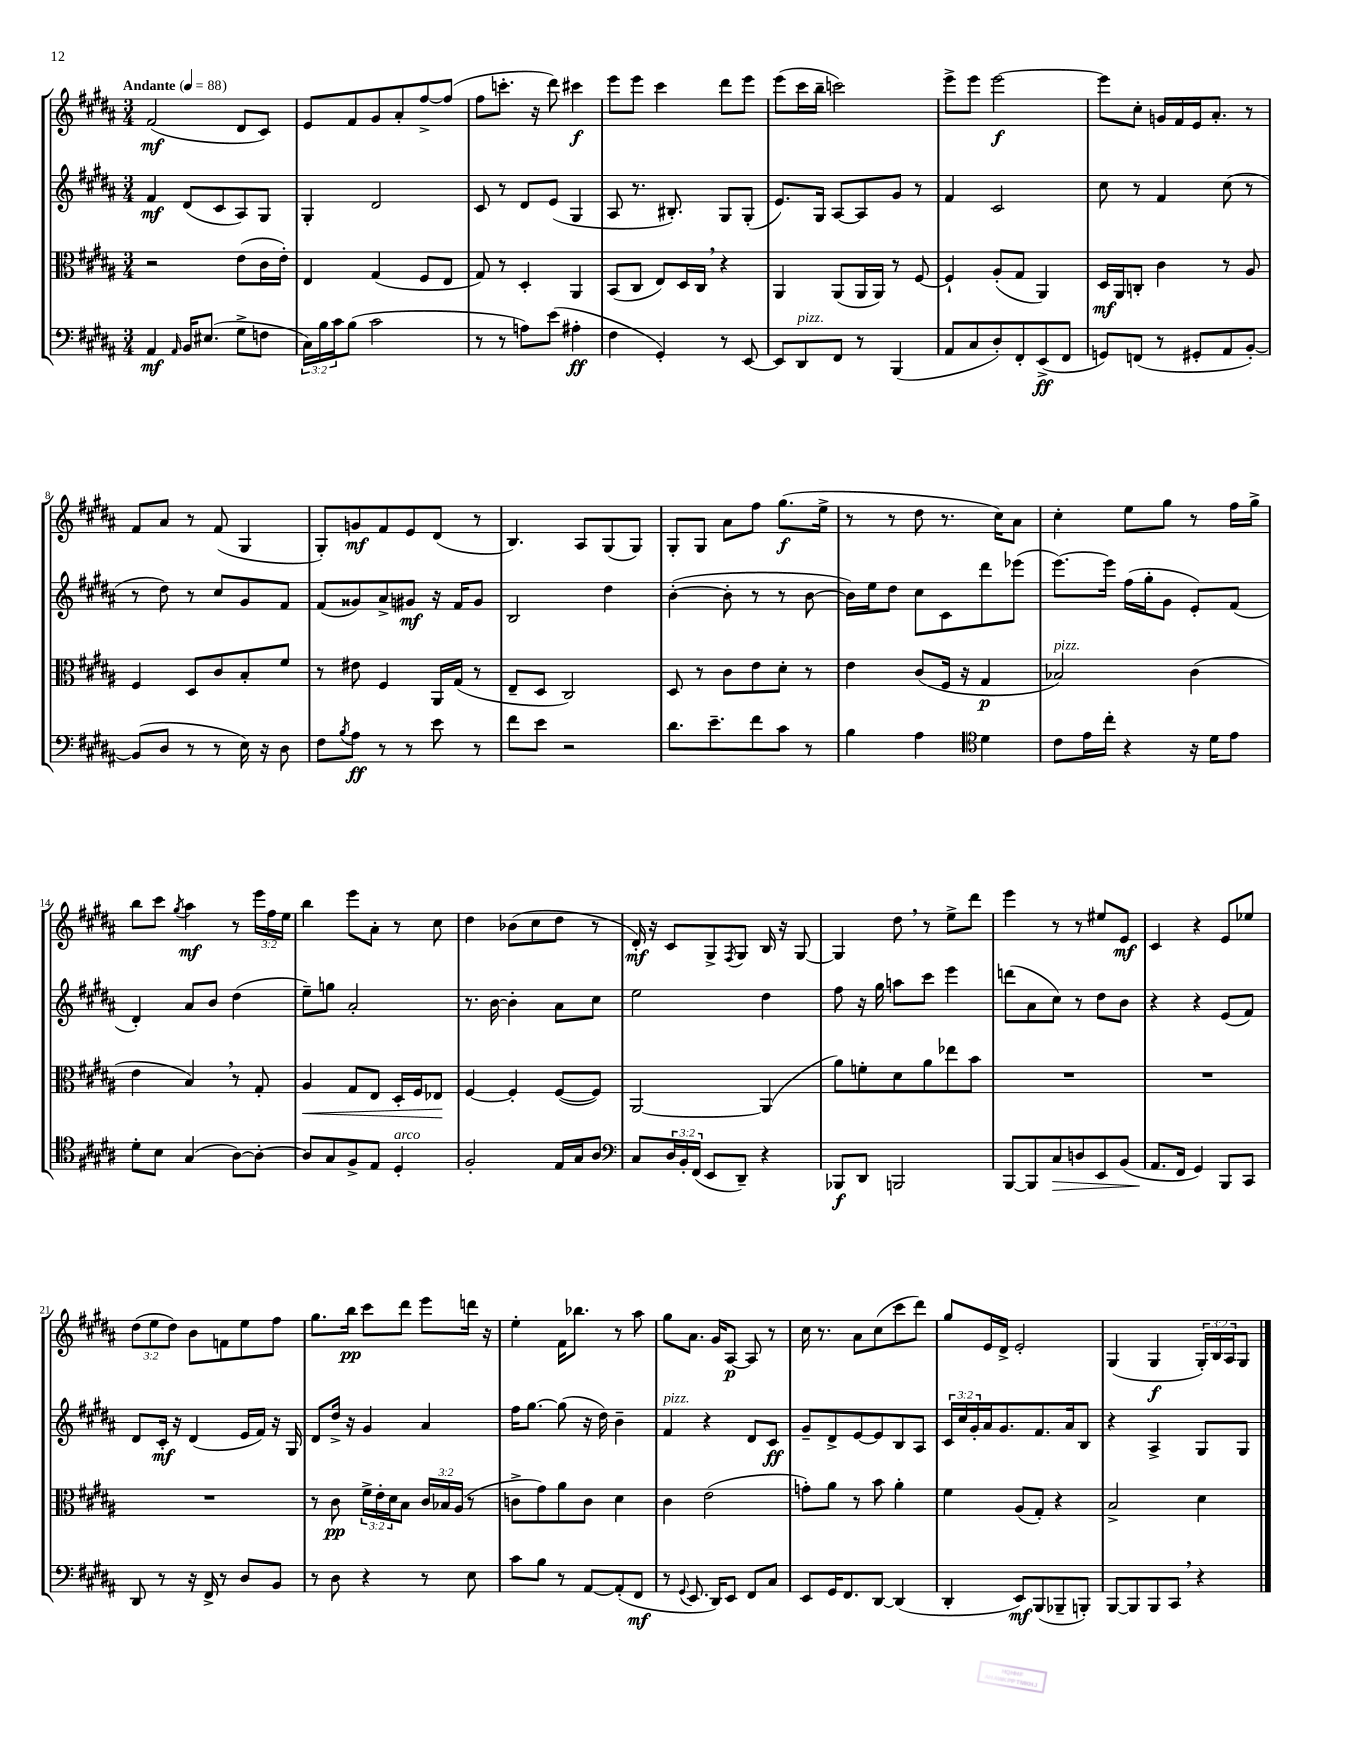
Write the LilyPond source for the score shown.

<<
\new StaffGroup <<
\new Staff = "s0" {
    \clef treble \key b \major \numericTimeSignature \time 3/4 \override Staff.TupletNumber.text = #tuplet-number::calc-fraction-text \tempo "Andante" 4 = 88
    fis'2\mf( dis'8 cis'8) |
    e'8 fis'8 gis'8 ais'8-. fis''8~-> fis''8( |
    fis''8 c'''8.-. r16 dis'''8) cis'''4\f |
    e'''8 e'''8 cis'''4 dis'''8 e'''8 |
    e'''8( cis'''16 b''16-- c'''2) |
    e'''8-> e'''8 e'''2~\f |
    e'''8 cis''8-. g'16 fis'16 e'16 ais'8.-. r8 |
    fis'8 ais'8 r8 fis'8( gis4 |
    gis8-.) g'8\mf fis'8 e'8 dis'8( r8 |
    b4.) ais8 gis8( gis8) |
    gis8-. gis8 ais'8 fis''8 gis''8.\f( e''16-> |
    r8 r8 dis''8 r8. cis''16) ais'8 |
    cis''4-. e''8 gis''8 r8 fis''16 gis''16-> |
    b''8 cis'''8 \acciaccatura { gis''8 } ais''4\mf r8 \tuplet 3/2 { e'''16 fis''16 e''16 } |
    b''4 e'''8 ais'8-. r8 cis''8 |
    dis''4 bes'8( cis''8 dis''8 r8 |
    dis'16-.\mf) r16 cis'8 gis8-> \acciaccatura { fis8 } gis8 b16 r16 gis8~ |
    gis4 dis''8 \breathe r8 e''8-> dis'''8 |
    e'''4 r8 r8 eis''8 e'8\mf |
    cis'4 r4 e'8 ees''8 |
    \tuplet 3/2 { dis''8( e''8 dis''8) } b'8 f'8 e''8 fis''8 |
    gis''8. b''16\pp cis'''8 dis'''8 e'''8 d'''16 r16 |
    e''4-. fis'16 bes''8. r8 ais''8 |
    gis''8 ais'8. gis'16 ais8~\p ais8 r8 |
    cis''16 r8. ais'8 cis''8( cis'''8 dis'''8) |
    gis''8 e'16 dis'16-> e'2-. |
    gis4( gis4\f \tuplet 3/2 { gis16-.) b16 ais16 } gis8 \bar "|." |
}
\new Staff = "s1" {
    \clef treble \key b \major \numericTimeSignature \time 3/4 \override Staff.TupletNumber.text = #tuplet-number::calc-fraction-text
    fis'4\mf dis'8( cis'8 ais8) gis8 |
    gis4-. dis'2 |
    cis'8 r8 dis'8 e'8( gis4 |
    ais8 r8. bis8.-.) gis8 gis8-.( |
    e'8.) gis16 ais8~ ais8 gis'8 r8 |
    fis'4 cis'2 |
    cis''8 r8 fis'4 cis''8( r8 |
    r8 dis''8) r8 cis''8 gis'8 fis'8 |
    fis'8( gisis'8) ais'8-> gis'8\mf r16 fis'16 gis'8 |
    b2 dis''4 |
    b'4~-.( b'8-. r8 r8 b'8~ |
    b'16) e''16 dis''8 cis''8 cis'8 dis'''8 ees'''8( |
    e'''8.~) e'''16 fis''16( gis''16-. gis'8 e'8-.) fis'8( |
    dis'4-.) ais'8 b'8 dis''4( |
    e''8--) g''8 ais'2-. |
    r8. b'16~ b'4-. ais'8 cis''8 |
    e''2 dis''4 |
    fis''8 r16 gis''16 a''8 cis'''8 e'''4 |
    d'''8( ais'8 cis''8) r8 dis''8 b'8 |
    r4 r4 e'8( fis'8) |
    dis'8 cis'16-.\mf r16 dis'4( e'16 fis'16) r16 gis16 |
    dis'8 dis''16-> r16 gis'4 ais'4 |
    fis''16 gis''8.~ gis''8( r16 dis''16) b'4-- |
    fis'4^\markup { \italic "pizz." } r4 dis'8 cis'8\ff |
    gis'8-- dis'8-> e'8~ e'8 b8 ais8 |
    \tuplet 3/2 { cis'16 cis''16 gis'16-. } ais'16 gis'8. fis'8. ais'16 b8 |
    r4 ais4-> gis8 gis8 \bar "|." |
}
\new Staff = "s2" {
    \clef alto \key b \major \numericTimeSignature \time 3/4 \override Staff.TupletNumber.text = #tuplet-number::calc-fraction-text
    r2 e'8( cis'16 e'16-.) |
    e4 gis4( fis8 e8 |
    gis8) r8 dis4-. ais,4 |
    b,8( cis8 e8) dis16 cis16 \breathe r4 |
    ais,4 ais,8( ais,16 ais,16) r8 fis8~ |
    fis4-! ais8-.( gis8 ais,4) |
    dis16\mf ais,16 c8-. cis'4 r8 ais8 |
    fis4 dis8 cis'8 b8-. fis'8 |
    r8 eis'8 fis4 ais,16 gis16( r8 |
    e8-- dis8 cis2) |
    dis8 r8 cis'8 e'8 dis'8-. r8 |
    e'4 cis'8( fis16 r16 gis4\p |
    bes2^\markup { \italic "pizz." }) cis'4( |
    e'4 b4) \breathe r8 gis8-. |
    ais4\< gis8 e8 dis16-. fis16 ees8\! |
    fis4~ fis4-. fis8~( fis8) |
    ais,2~ ais,4( |
    ais'8) f'8-. dis'8 ais'8 ees''8 b'8 |
    R2. |
    R2. |
    R2. |
    r8 cis'8\pp \tuplet 3/2 { fis'16-> e'16-. dis'16 } b8 \tuplet 3/2 { cis'16 bes16 ais16( } r8 |
    c'8-> gis'8) ais'8 c'8 dis'4 |
    cis'4 e'2( |
    g'8-.) ais'8 r8 b'8 ais'4-. |
    fis'4 ais8( gis8-.) r4 |
    b2-> dis'4 \bar "|." |
}
\new Staff = "s3" {
    \clef bass \key b \major \numericTimeSignature \time 3/4 \override Staff.TupletNumber.text = #tuplet-number::calc-fraction-text
    ais,4\mf \grace { ais,16 } b,16 eis8.( gis8-> f8 |
    \tuplet 3/2 { cis16) b16 cis'16 } b8( cis'2 |
    r8 r8 a8) e'8( ais4-.\ff |
    fis4 gis,4-.) r8 e,8~ |
    e,8 dis,8^\markup { \italic "pizz." } fis,8 r8 b,,4( |
    ais,8 cis8 dis8-.) fis,8-. e,8->\ff( fis,8 |
    g,8) f,8( r8 gis,8-. ais,8 b,8~-.) |
    b,8( dis8 r8 r8 e16) r16 dis8 |
    fis8 \acciaccatura { b8 } ais8\ff r8 r8 e'8 r8 |
    fis'8 e'8 r2 |
    dis'8. e'8.-- fis'8 cis'8 r8 |
    b4 ais4 \clef tenor dis'4 |
    cis'8 e'16 cis''16-. r4 r16 dis'16 e'8 |
    dis'8-. b8 gis4( ais8~) ais8~-. |
    ais8 gis8 fis8-> e8 dis4-.^\markup { \italic "arco" } |
    fis2-. e16 gis16 ais8 |
    \clef bass cis8 \tuplet 3/2 { dis16 b,16-. fis,16( } e,8 dis,8--) r4 |
    bes,,8\f dis,8 b,,2 |
    b,,8~ b,,8 cis8\> d8 e,8 b,8( |
    ais,8.\! fis,16 gis,4) b,,8 cis,8 |
    dis,8 r8 r16 fis,16-> r8 dis8 b,8 |
    r8 dis8 r4 r8 e8 |
    cis'8 b8 r8 ais,8~ ais,8-.( fis,8\mf |
    r8 \appoggiatura { gis,8 } e,8. dis,16) e,8 fis,8 cis8 |
    e,8 gis,16 fis,8. dis,8~ dis,4( |
    dis,4-. e,8\mf) b,,8( bes,,8-- b,,8-.) |
    b,,8~ b,,8 b,,8 cis,8 \breathe r4 \bar "|." |
}
>>
>>
